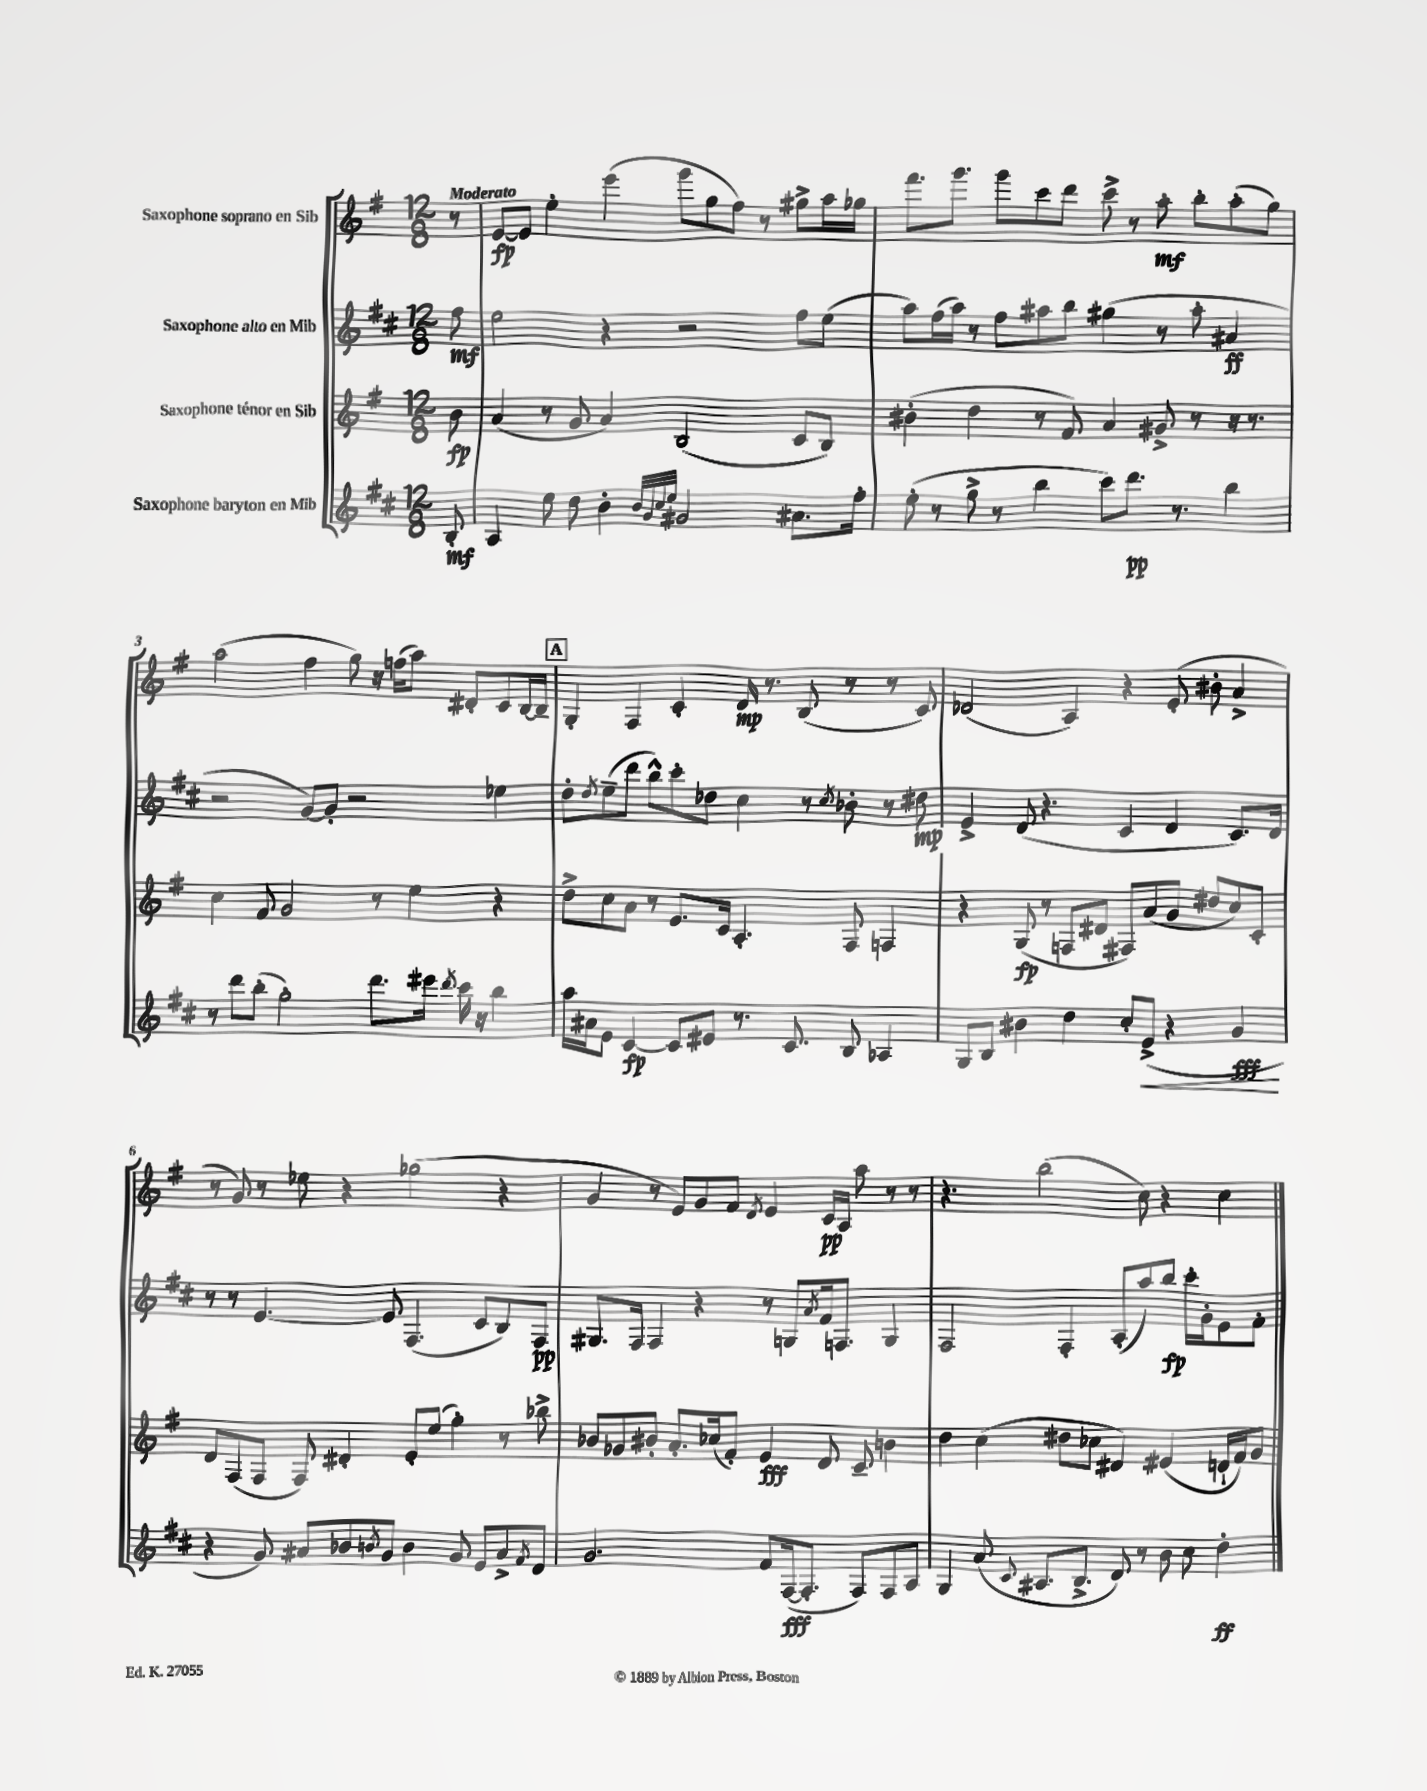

**kern	**kern	**kern	**kern
*staff4	*staff3	*staff2	*staff1
*clefG2	*clefG2	*clefG2	*clefG2
*k[f#c#]	*k[f#]	*k[f#c#]	*k[f#]
*M12/8	*M12/8	*M12/8	*M12/8
8B'	8b	8ff#	8r
=	=	=	=
4A	(4a	2ee	[8e
.	.	.	8e]
8ee	8r	.	4ee'
8dd	8g	.	.
4b'	4a)	4r	(4eee
32qqb	.	.	.
32qqg	.	.	.
32qqcc#	.	.	.
32qqee	.	.	.
2g#	(2B	2r	8ggg
.	.	.	8gg
.	.	.	8ff#)
.	.	.	8r
8.a#	8c	8ff#	8gg#^
.	8B)	(8ee	16aa
16ff#'	.	.	16gg-
=	=	=	=
(8ee'	(4b#'	8aa)	8.fff#
8r	.	(16ff#	.
.	.	16aa)	8.ggg
8gg^	4dd	8r	.
8r	.	8ff#	8ggg
4bb	8r	8aa#	8ccc
.	8f#)	8bb	8ddd
8ccc#)	4a	(4gg#	8ccc^
8.ddd	.	.	8r
.	8g#^	8r	8aa'
8.r	.	.	.
.	8r	8aa#'	8bb'
4bb	16r	4a#	(8aa'
.	8.r	.	.
.	.	.	8gg)
=	=	=	=
8r	4cc	2r	(2aa
8ddd	.	.	.
(8bb'	8f#	.	.
2gg')	2g	.	.
.	.	[8g)	4ff#
.	.	8g']	.
.	.	2r	8gg)
8.ddd	8r	.	16r
.	.	.	(16ff
.	4ee	.	8aa)
16eee#	.	.	.
8qddd	.	.	.
16ccc#	.	.	8d#'
16r	.	.	.
4bb	4r	4ee-	8c
.	.	.	[16B
.	.	.	16B~]
=	=	=	=
16aa	8dd^	8dd'	4G'
16a#	.	.	.
.	.	8qdd	.
8e	8cc	(8ee~	.
[4c#	8a	8ddd	4F#
.	8r	8bb^^)	.
8c#]	8.e	8ccc#'	4c'
8e#	.	8dd-	.
.	16c	.	.
8.r	4.A'	4cc#	16d
.	.	.	8.r
8.c#	.	.	.
.	.	8r	(8B
.	.	8qcc#	.
8B	8F#	8b-'	8r
4A-	4F	8r	8r
.	.	8dd#	8c)
=	=	=	=
8G	4r	4e^	(2d-
8B	.	.	.
4b#	(8G	(8d	.
.	8r	4.r	.
4dd	8F	.	4A)
.	8d#	.	.
8cc#'	8F#)	4c#	4r
(8e^	(8a	.	.
4r	8g	4d	(8e'
.	8dd#	.	8b#'
4g	8cc)	8.c#)	4a^
.	8c'	.	.
.	.	16d	.
=	=	=	=
4r	8d	8r	8r
.	(8F#	8r	8g)
8g)	8F#	[4.e	8r
8a#	8F#)	.	8ee-
8b-	4d#'	.	4r
8qb	.	.	.
8g	.	8e]	.
4b	8e'	(4.F#	(2gg-
.	(8ee	.	.
8g	4gg')	.	.
8e	.	8c#	.
8a#^	8r	8B)	4r
8qf#	.	.	.
8d	8bb-^	8F#	.
=	=	=	=
2.g	8b-	8.G#	4g
.	8g-	.	.
.	.	16F#	.
.	8b#'	4F#	8r
.	8.a'	.	8e)
.	.	4r	8g
.	(16cc-	.	.
.	8f#')	.	8f#
.	.	.	8qd
8f#	4e	8r	4e
([16F#	.	8G	.
8.F#']	.	.	.
.	.	8qa	.
.	8d	16f#	16c
.	.	8.F	16A
8F#)	8c~	.	8aa
8F#	4b	4G	8r
8A	.	.	8r
=	=	=	=
4G	4dd	2F#	4.r
(8a	(4cc	.	.
8qqc#	.	.	.
8.A#	.	.	(2bb
.	8dd#	4F#'	.
8.B^	.	.	.
.	8cc-	.	.
8d)	4d#)	(8A'	.
8r	.	8aa)	8cc)
8b	(4e#	8bb	4r
8cc#	.	16ccc#'	.
.	.	16g'	.
4dd'	16d`	8e	4cc
.	16f#)	.	.
.	8g	8f#'	.
==	==	==	==
*-	*-	*-	*-
